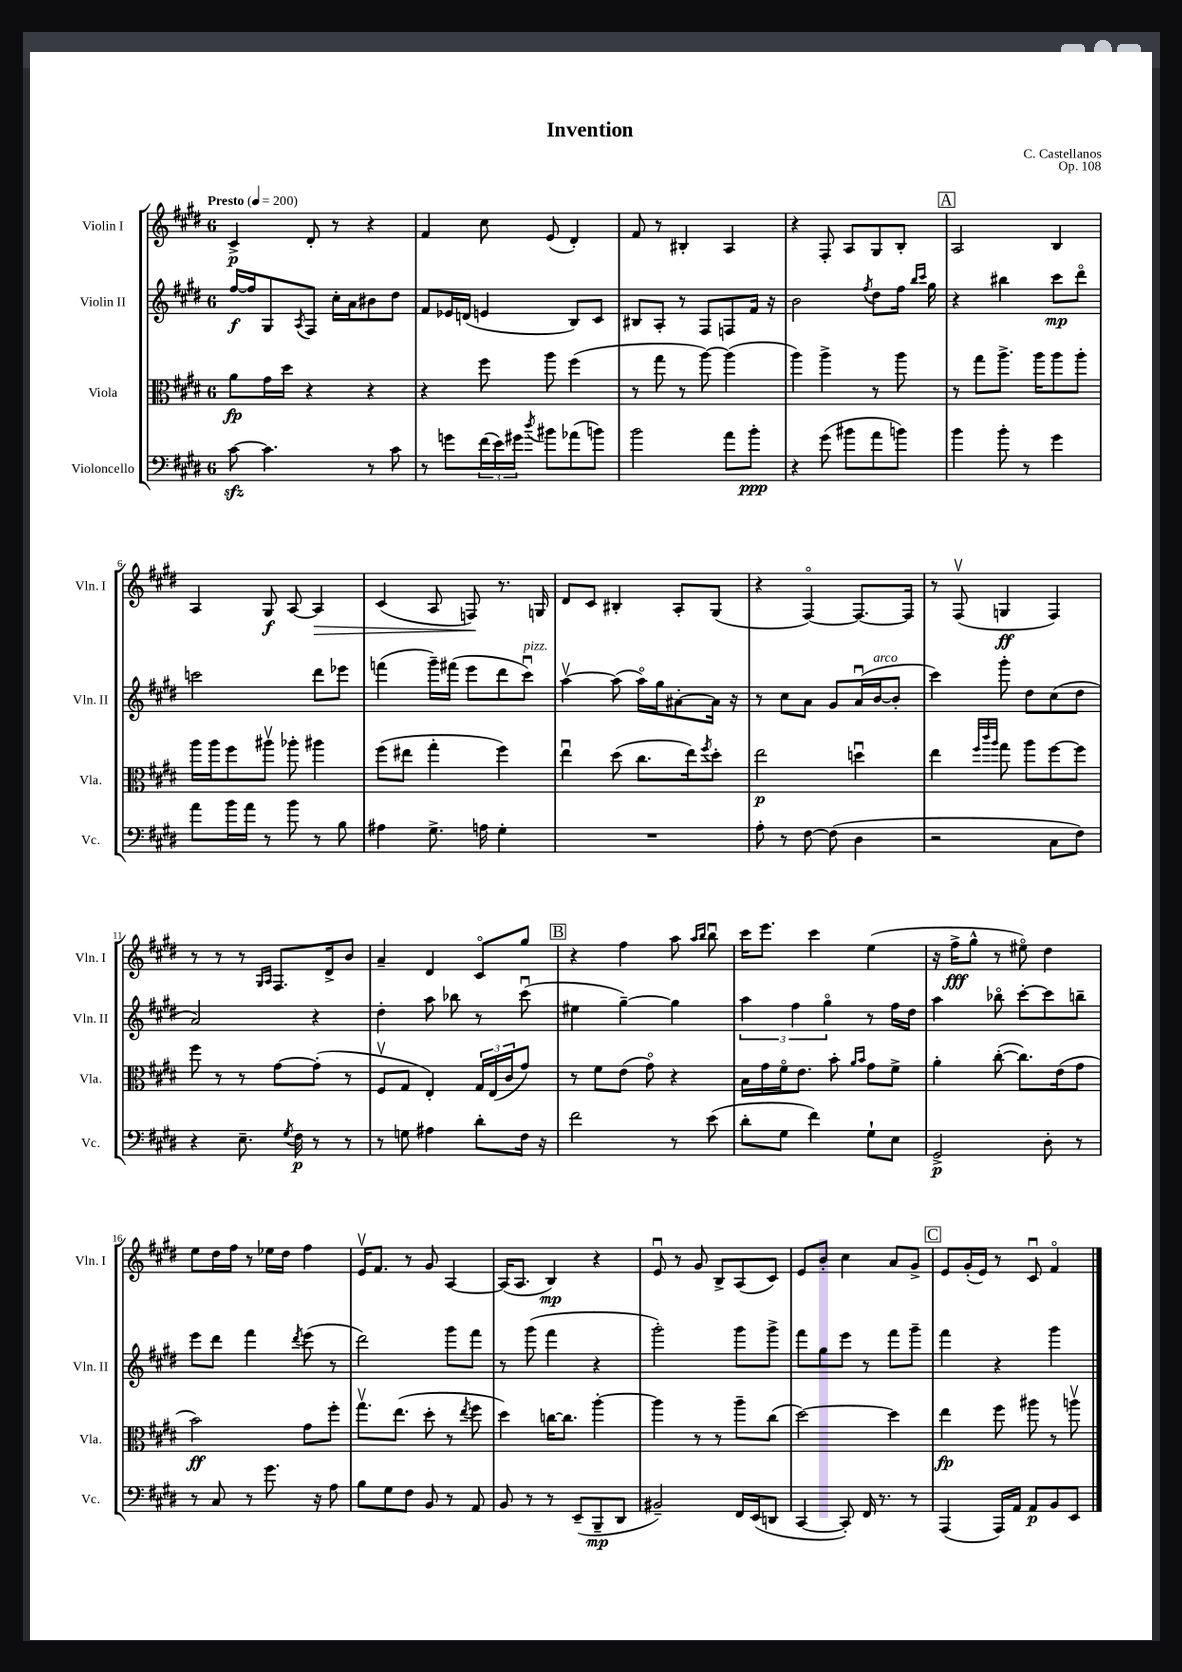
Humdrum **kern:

**kern	**dynam	**kern	**dynam	**kern	**dynam	**kern	**dynam
*part4	*part4	*part3	*part3	*part2	*part2	*part1	*part1
*staff4	*staff4	*staff3	*staff3	*staff2	*staff2	*staff1	*staff1
*I"Violoncello	*	*I"Viola	*	*I"Violin II	*	*I"Violin I	*
*I'Vc.	*	*I'Vla.	*	*I'Vln. II	*	*I'Vln. I	*
*clefF4	*	*clefC3	*	*clefG2	*	*clefG2	*
*k[f#c#g#d#]	*	*k[f#c#g#d#]	*	*k[f#c#g#d#]	*	*k[f#c#g#d#]	*
*M6/8	*	*M6/8	*	*M6/8	*	*M6/8	*
*MM200	*	*MM200	*	*MM200	*	*MM200	*
=1	=1	=1	=1	=1	=1	=1	=1
!	!	!	!	!	!	!LO:TX:a:B:t=Presto	!
[8c#zz\	.	8a\L	fp	[16ff#/LL	f	4c#^/	p
.	.	.	.	16ff#/J]	.	.	.
4.c#\]	.	16g#\L	.	8G#/	.	.	.
.	.	16dd#\JJ	.	.	.	.	.
.	.	.	.	8qA/	.	.	.
.	.	4r	.	8F#/J	.	8d#'/	.
.	.	.	.	16cc#'\LL	.	8r	.
.	.	.	.	16a\J	.	.	.
8r	.	4r	.	8b#X\	.	4r	.
8c#\	.	.	.	8dd#\J	.	.	.
=2	=2	=2	=2	=2	=2	=2	=2
8r	.	4r	.	8f#/L	.	4f#/	.
8gn\L	.	.	.	16e-X/L	.	.	.
.	.	.	.	(16dn/JJ	.	.	.
(24f#\L	.	8ff#\	.	4en/	.	8cc#\	.
24e\)	.	.	.	.	.	.	.
24g#X\JJ	.	.	.	.	.	.	.
8qdd#/	.	.	.	.	.	.	.
8b#X\L	.	8aa\	.	.	.	(8e/	.
(8a-X\	.	(4ff#\	.	8B/L)	.	4d#'/)	.
8bn\J)	.	.	.	8c#/J	.	.	.
=3	=3	=3	=3	=3	=3	=3	=3
2b\	.	8r	.	8B#X/L	.	8f#/	.
.	.	8gg#\	.	8A'/J	.	8r	.
.	.	8r	.	8r	.	4B#X'/	.
.	.	[8aa\)	.	8F#/L	.	.	.
8a\L	.	(4aa\]	.	8Fn/	.	4A/	.
8b'\J	ppp	.	.	16f#/Jk	.	.	.
.	.	.	.	16r	.	.	.
=4	=4	=4	=4	=4	=4	=4	=4
4r	.	4aa\)	.	2b\	.	4r	.
(8g#\	.	4aa^\	.	.	.	8F#'/	.
8b#X\L	.	.	.	.	.	8A/L	.
.	.	.	.	8qff#/	.	.	.
8a\	.	8r	.	8dd#\L	.	8G#/	.
8bn\J)	.	8aa\	.	16ff#\Jk	.	8B'/J	.
.	.	.	.	16qqbb/LL	.	.	.
.	.	.	.	16qqccc#/JJ	.	.	.
.	.	.	.	16gg#\	.	.	.
!!LO:REH:place=s1:t=A
=5	=5	=5	=5	=5	=5	=5	=5
4b\	.	8r	.	4r	.	2A/	.
.	.	8gg#\L	.	.	.	.	.
8b'\	.	8.aa^\J	.	4bb#X\	.	.	.
8r	.	.	.	.	.	.	.
.	.	16aa\KL	.	.	.	.	.
4g#\	.	8aa\	.	8ccc#\L	mp	4B/	.
.	.	8aa'\J	.	8ddd#\J	.	.	.
!!LO:LB:g=z
=6	=6	=6	=6	=6	=6	=6	=6
8a\L	.	16aa\LL	.	2cccn\	.	4A/	.
.	.	16aa\J	.	.	.	.	.
16b\L	.	8ff#\	.	.	.	.	.
16a\JJ	.	.	.	.	.	.	.
8r	.	8aa#Xv\J	.	.	.	8G#/	f
8b\	.	8aa-X'\	.	.	.	[8A/	.
!	!	!	!	!	!	!	!LO:HP:b
8r	.	4aa#X\	.	8ddd#\L	.	4A/]	>
8B\	.	.	.	8eee-X\J	.	.	.
=7	=7	=7	=7	=7	=7	=7	=7
4A#X\	.	(8ff#\L	.	(4fffn\	.	(4c#/	.
.	.	8ee#X\J	.	.	.	.	.
8.G#^\	.	4gg#'\	.	16ggg#~\LL)	.	8A/	.
.	.	.	.	(16fff#X\JJ	.	.	.
.	.	.	.	8eee\L	.	8Fn/)	.
16An\	.	.	.	.	.	.	.
4G#'\	.	4ff#\)	.	8ddd#\	.	8.r	]
!	!	!	!	!LO:TX:a:i:t=pizz.	!	!	!
.	.	.	.	8ccc#u\J)	.	.	.
.	.	.	.	.	.	16Gn/	.
=8	=8	=8	=8	=8	=8	=8	=8
2.r	.	4eeu\	.	[4aav\	.	8d#/L	.
.	.	.	.	.	.	8c#/J	.
.	.	(8dd#\	.	(8aa\]	.	4B#X'/	.
.	.	8.cc#\L	.	16aa\LL)	.	.	.
.	.	.	.	16gg#\J	.	.	.
.	.	.	.	[8a#X'\	.	8A'/L	.
.	.	16ee\k)	.	.	.	.	.
.	.	8qff#/	.	.	.	.	.
.	.	8dd#'\J	.	16a#\Jk]	.	(8G#/J	.
.	.	.	.	16r	.	.	.
=9	=9	=9	=9	=9	=9	=9	=9
8A'\	.	2ee\	p	8r	.	4r	.
8r	.	.	.	8cc#\L	.	.	.
[8F#\	.	.	.	8a\J	.	[4F#/)	.
(8F#\]	.	.	.	8g#/L	.	.	.
4D#\	.	4ddnu\	.	(16au/L	.	8.F#/L_	.
!	!	!	!	!LO:TX:a:i:t=arco	!	!	!
.	.	.	.	[16b/J	.	.	.
.	.	.	.	8b'/J]	.	.	.
.	.	.	.	.	.	16F#/Jk]	.
=10	=10	=10	=10	=10	=10	=10	=10
2r	.	4ee\	.	4ccc#\)	.	8r	.
.	.	.	.	.	.	(8F#v/	.
.	.	32qqff#/LLL	.	.	.	.	.
.	.	32qqccc#/	.	.	.	.	.
.	.	32qqaa/JJJ	.	.	.	.	.
.	.	8gg#\	.	8ggg#'\	.	4Gn/	ff
.	.	8aa\L	.	8dd#\L	.	.	.
8C#\L	.	[8ff#\	.	(8cc#\	.	4F#/)	.
8F#\J)	.	8ff#\J]	.	8dd#\J	.	.	.
!!LO:LB:g=z
=11	=11	=11	=11	=11	=11	=11	=11
4r	.	8ff#\	.	2a/)	.	8r	.
.	.	8r	.	.	.	8r	.
8.E~\	.	8r	.	.	.	8r	.
.	.	.	.	.	.	16qqG#/LL	.
.	.	.	.	.	.	16qqA/JJ	.
.	.	[8g#\L	.	.	.	8.F#/L	.
8qG#/	.	.	.	.	.	.	.
16F#\	p	.	.	.	.	.	.
8r	.	(8g#'\J]	.	4r	.	.	.
.	.	.	.	.	.	16d#^/k	.
8r	.	8r	.	.	.	8b/J	.
=12	=12	=12	=12	=12	=12	=12	=12
8r	.	8F#v/L	.	4dd#'\	.	4a~/	.
8Gn\	.	8G#/J	.	.	.	.	.
4A#X\	.	4E'/)	.	8aa\	.	4d#/	.
.	.	.	.	8bb-X\	.	.	.
8d#'\L	.	24G#/LL	.	8r	.	8c#/L	.
.	.	(24E/	.	.	.	.	.
.	.	24c#/J	.	.	.	.	.
16F#\Jk	.	8g#/J)	.	(8ccc#u\	.	8gg#/J	.
16r	.	.	.	.	.	.	.
!!LO:REH:place=s1:t=B
=13	=13	=13	=13	=13	=13	=13	=13
2f#\	.	8r	.	4ee#X\	.	4r	.
.	.	8f#\L	.	.	.	.	.
.	.	(8e\J	.	[4gg#~\)	.	4ff#\	.
.	.	8g#\)	.	.	.	.	.
8r	.	4r	.	4gg#\]	.	8aa\	.
.	.	.	.	.	.	16qqaa/LL	.
.	.	.	.	.	.	16qqbb/JJ	.
(8e\	.	.	.	.	.	8bbu\	.
=14	=14	=14	=14	=14	=14	=14	=14
8d#'\L	.	16B\LL	.	6aa\	.	16ccc#\KL	.
.	.	16g#\	.	.	.	8.eee\J	.
8G#\J	.	16f#\J	.	.	.	.	.
.	.	.	.	6ff#\	.	.	.
.	.	8.e\J	.	.	.	.	.
4f#\)	.	.	.	.	.	4ccc#\	.
.	.	.	.	6gg#\	.	.	.
.	.	8b'\	.	.	.	.	.
.	.	16qqa/LL	.	.	.	.	.
.	.	16qqb/JJ	.	.	.	.	.
8G#`\L	.	8g#\L	.	8r	.	(4ee\	.
8E\J	.	8f#^\J	.	16ff#\LL	.	.	.
.	.	.	.	16dd#\JJ	.	.	.
=15	=15	=15	=15	=15	=15	=15	=15
2GG#^/	p	4a'\	.	4aa\	.	16r	.
.	.	.	.	.	.	16ff#^\KL	fff
.	.	.	.	.	.	8gg#^^\J	.
.	.	([8cc#'\	.	8bb-X\	.	8r	.
.	.	8.cc#\L])	.	[8ccc#'\L	.	8ee#X\)	.
8D#'\	.	.	.	8ccc#\]	.	4dd#\	.
.	.	(16e\k	.	.	.	.	.
8r	.	8g#\J	.	8bbn~\J	.	.	.
!!LO:LB:g=z
=16	=16	=16	=16	=16	=16	=16	=16
8r	.	2b\)	ff	8eee\L	.	8ee\L	.
8C#/	.	.	.	8ddd#\J	.	16dd#\L	.
.	.	.	.	.	.	16ff#\JJ	.
8r	.	.	.	4fff#\	.	8r	.
8.g#\	.	.	.	.	.	16ee-X\LL	.
.	.	.	.	.	.	16dd#\JJ	.
.	.	.	.	8qddd#/	.	.	.
.	.	8g#\L	.	(8eee\	.	4ff#\	.
16r	.	.	.	.	.	.	.
8A\	.	8ff#'\J	.	8r	.	.	.
=17	=17	=17	=17	=17	=17	=17	=17
8B\L	.	8.gg#v\L	.	2ddd#\)	.	16ev/KL	.
.	.	.	.	.	.	8.f#/J	.
8G#\	.	.	.	.	.	.	.
.	.	(8.ee\J	.	.	.	.	.
8F#\J	.	.	.	.	.	8r	.
8BB/	.	8dd#'\	.	.	.	8g#/	.
8r	.	8r	.	8ggg#\L	.	[4A/	.
.	.	8qee/	.	.	.	.	.
8AA/	.	8ff#\	.	8fff#\J	.	.	.
=18	=18	=18	=18	=18	=18	=18	=18
8BB/	.	4dd#\)	.	8r	.	(16A/KL]	.
.	.	.	.	.	.	8.A/J	.
8r	.	.	.	(8ggg#\	.	.	.
8r	.	[16ccn\KL	.	4fff#\	.	4B/)	mp
.	.	8.cc\J]	.	.	.	.	.
(8EE~/L	.	.	.	.	.	.	.
8BBB~/	mp	[4aa'\	.	4r	.	4r	.
8DD#/J	.	.	.	.	.	.	.
=19	=19	=19	=19	=19	=19	=19	=19
2BB#X~/)	.	4aa\]	.	2ggg#'\)	.	8eu/	.
.	.	.	.	.	.	8r	.
.	.	8r	.	.	.	8g#/	.
.	.	8r	.	.	.	8B^/L	.
16FF#/LL	.	8aa~\L	.	8ggg#\L	.	(8A/	.
(16EE/J	.	.	.	.	.	.	.
8DDn/J	.	(8cc#\J	.	8ggg#^\J	.	8c#/J)	.
=20	=20	=20	=20	=20	=20	=20	=20
[4CC#/	.	[2dd#\)	.	8fff#\L	.	8e/L	.
.	.	.	.	8gg#\	.	8b'/J	.
8CC#'/])	.	.	.	8eee\J	.	4cc#\	.
16FF#/	.	.	.	8r	.	.	.
8.r	.	.	.	.	.	.	.
.	.	4dd#\]	.	8fff#\L	.	8a/L	.
8r	.	.	.	8ggg#~\J	.	8g#^/J	.
!!LO:REH:place=s1:t=C
=21	=21	=21	=21	=21	=21	=21	=21
(4AAA/	.	4ee\	fp	4fff#\	.	8e/L	.
.	.	.	.	.	.	(16g#'/L	.
.	.	.	.	.	.	16e/JJ)	.
16AAA/LL)	.	8ff#\	.	4r	.	8r	.
16AA/JJ	.	.	.	.	.	.	.
8AA/L	p	8aa#X\	.	.	.	8c#u/	.
8BB/	.	8r	.	4ggg#\	.	4f#/	.
8EE/J	.	8aanv\	.	.	.	.	.
==	==	==	==	==	==	==	==
*-	*-	*-	*-	*-	*-	*-	*-
